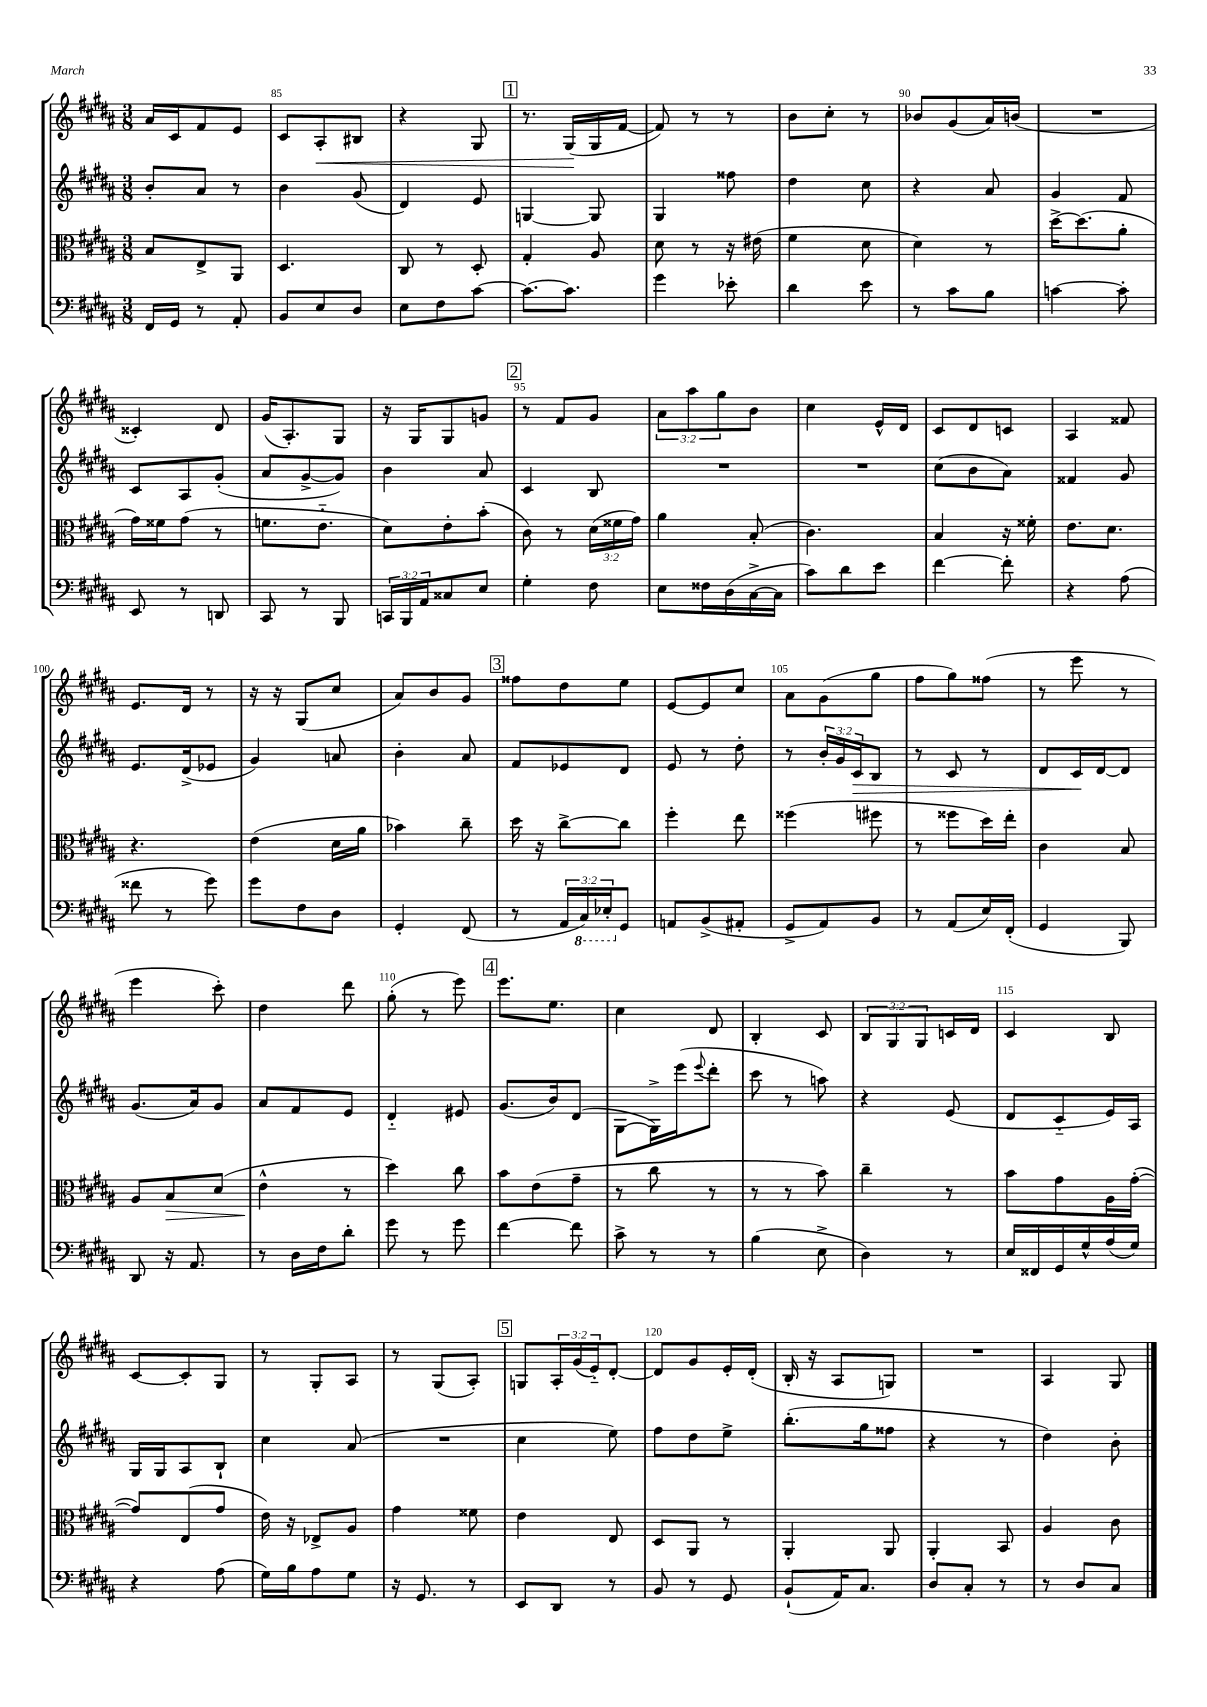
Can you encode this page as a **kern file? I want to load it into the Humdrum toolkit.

**kern	**kern	**kern	**kern
*staff4	*staff3	*staff2	*staff1
*clefF4	*clefC3	*clefG2	*clefG2
*k[f#c#g#d#a#]	*k[f#c#g#d#a#]	*k[f#c#g#d#a#]	*k[f#c#g#d#a#]
*M3/8	*M3/8	*M3/8	*M3/8
16FF#/LL	8B/L	8b'/L	16a#/LL
16GG#/JJ	.	.	16c#/J
8r	8E^/	8a#/J	8f#/
8AA#'/	8AA#/J	8r	8e/J
=	=	=	=
8BB/L	4.D#/	4b\	8c#/L
8E/	.	.	8A#'/
8D#/J	.	(8g#/	8B#/J
=	=	=	=
8E\L	8C#/	4d#/)	4r
8F#\	8r	.	.
[8c#\J	8D#'/	8e/	8G#/
=	=	=	=
8.c#\_L	4G#'/	[4G/	8.r
8.c#\]J	.	.	(16G#/LL
.	8A#/	8G/]	16G#/
.	.	.	[16f#/JJ
=	=	=	=
4g#\	8d#\	4G#/	8f#/])
.	8r	.	8r
8e-'\	16r	8ff##\	8r
.	(16e#\	.	.
=	=	=	=
4d#\	4f#\	4dd#\	8b\L
.	.	.	8cc#'\J
8e\	8d#\	8cc#\	8r
=	=	=	=
8r	4d#\)	4r	8b-/L
8c#\L	.	.	(8g#/
8B\J	8r	8a#/	16a#/L)
.	.	.	(16b/JJ
=	=	=	=
[4c\	[16dd#^\LK	4g#/	4.r
.	(8.dd#\]	.	.
8c'\]	8a#'\J	8f#/	.
=	=	=	=
8EE/	16g#\LL)	8c#/L	4c##'/)
.	16f##\J	.	.
8r	(8g#\J	8A#/	.
8DD/	8r	(8g#'/J	8d#/
=	=	=	=
8CC#/	8.f\L	8a#/L	(16g#/LK
.	.	.	8.A#'/)
8r	.	[8g#^/	.
.	8.e'~\J	.	.
8BBB/	.	8g#/]J)	8G#/J
=	=	=	=
24CC/LL	8d#\L)	4b\	16r
24BBB/	.	.	.
.	.	.	16G#/LK
24AA#/J	.	.	.
8C##/	8e'\	.	8G#/
8E/J	(8b'\J	8a#/	8g/J
=	=	=	=
4G#'\	8c#\)	4c#/	8r
.	8r	.	8f#/L
8F#\	(24d#\LL	8B/	8g#/J
.	24f##\	.	.
.	24g#\JJ)	.	.
=	=	=	=
8E\L	4a#\	4.r	12a#\L
.	.	.	12aa#\
16F##\L	.	.	.
.	.	.	12gg#\
(16D#\	.	.	.
[16C#^\	(8B'/	.	8b\J
16C#\]JJ	.	.	.
=	=	=	=
8c#\L)	4.c#\)	4.r	4cc#\
8d#\	.	.	.
8e\J	.	.	16e^^/LL
.	.	.	16d#/JJ
=	=	=	=
[4f#\	4B/	(8cc#\L	8c#/L
.	.	8b\	8d#/
8f#'\]	16r	8a#\J)	8c/J
.	16f##'\	.	.
=	=	=	=
4r	8.e\L	4f##/	4A#/
.	8.d#\J	.	.
(8A#\	.	8g#/	8f##/
=	=	=	=
8f##\	4.r	8.e/L	8.e/L
8r	.	.	.
.	.	(16d#^/k	16d#/Jk
8g#\)	.	8e-/J	8r
=	=	=	=
8g#\L	(4e\	4g#/)	16r
.	.	.	16r
8F#\	.	.	(8G#/L
8D#\J	16d#\LL	8a/	8cc#/J
.	16a#\JJ	.	.
=	=	=	=
4GG#'/	4b-\)	4b'\	8a#/L)
.	.	.	8b/
(8FF#/	8cc#~\	8a#/	8g#/J
=	=	=	=
8r	16dd#\	8f#/L	8ff##\L
.	16r	.	.
24AA#/LL	[8cc#^\L	8e-/	8dd#\
24CC#/)	.	.	.
24EE-'/J	.	.	.
8GG#/J	8cc#\]J	8d#/J	8ee\J
=	=	=	=
8AA/L	4ff#'\	8e/	[8e/L
(8BB^/	.	8r	8e/]
8AA#'/J	8ee\	8dd#'\	8cc#/J
=	=	=	=
8GG#^/L	(4ff##\	8r	8a#\L
8AA#/)	.	24b'/LL	(8g#\
.	.	24g#/	.
.	.	24c#/J	.
8BB/J	8ff#\	8B/J	8gg#\J
=	=	=	=
8r	8r	8r	8ff#\L
(8AA#/L	8ff##\L	8c#/	8gg#\)
16E/L)	16dd#\L)	8r	(8ff##\J
(16FF#'/JJ	16ee'\JJ	.	.
=	=	=	=
4GG#/	4c#\	8d#/L	8r
.	.	16c#/L	8eee\
.	.	[16d#/J	.
8BBB/)	8B/	8d#/]J	8r
=	=	=	=
8DD#/	8A#/L	(8.g#/L	4eee\
16r	8B/	.	.
8.AA#/	.	16a#/k)	.
.	(8d#/J	8g#/J	8ccc#'\)
=	=	=	=
8r	4e^^\	8a#/L	4dd#\
16D#\LL	.	8f#/	.
16F#\J	.	.	.
8d#'\J	8r	8e/J	8ddd#\
=	=	=	=
8g#\	4dd#\)	4d#'~/	(8gg#'\
8r	.	.	8r
8g#\	8cc#\	8e#/	8eee\)
=	=	=	=
[4f#\	8b\L	(8.g#/L	8.eee\L
.	(8e\	.	.
.	.	16b/k)	8.ee\J
8f#\]	8g#~\J	(8d#/J	.
=	=	=	=
8c#^\	8r	[8G#\L	4cc#\
8r	8cc#\	16G#^\]L)	.
.	.	(16eee\J	.
.	.	8qqeee/	.
8r	8r	8ddd#'\J	8d#/
=	=	=	=
(4B\	8r	8ccc#\	4B'/
.	8r	8r	.
8E^\	8b\)	8aa\)	8c#/
=	=	=	=
4D#\)	4cc#~\	4r	12B/L
.	.	.	12G#/
.	.	.	12G#/
8r	8r	(8e/	16c/L
.	.	.	16d#/JJ
=	=	=	=
16E/LL	8b\L	8d#/L	4c#/
16FF##/	.	.	.
16GG#/	8g#\	8c#'~/	.
16G#^^/	.	.	.
(16A#/	16A#\L	16e/L)	8B/
16G#/JJ)	([16g#'\JJ	16A#/JJ	.
=	=	=	=
4r	8g#/]L)	16G#/LL	[8c#/L
.	.	16G#/J	.
.	(8E/	8A#/	8c#'/]
(8A#\	8g#/J	8B`/J	8G#/J
=	=	=	=
16G#\LL)	16e\)	4cc#\	8r
16B\J	16r	.	.
8A#\	8E-^/L	.	8G#'/L
8G#\J	8A#/J	(8a#/	8A#/J
=	=	=	=
16r	4g#\	4.r	8r
8.GG#/	.	.	.
.	.	.	(8G#/L
8r	8f##\	.	8A#'/J)
=	=	=	=
8EE/L	4e\	4cc#\	8G/L
8DD#/J	.	.	24A#'/L
.	.	.	(24g#/
.	.	.	24e'~/J)
8r	8E/	8ee\)	[8d#'/J
=	=	=	=
8BB/	8D#/L	8ff#\L	8d#/]L
8r	8AA#/J	8dd#\	8g#/
8GG#/	8r	8ee^\J	16e'/L
.	.	.	(16d#'/JJ
=	=	=	=
(8BB`/L	4AA#'/	(8.bb'\L	16B'/
.	.	.	16r
16AA#/K)	.	.	8A#/L
8.C#/J	.	16gg#\k	.
.	8AA#/	8ff##\J	8G/J)
=	=	=	=
8D#/L	4AA#'/	4r	4.r
8C#'/J	.	.	.
8r	8BB/	8r	.
=	=	=	=
8r	4A#/	4dd#\)	4A#/
8D#/L	.	.	.
8C#/J	8c#\	8b'\	8G#/
==	==	==	==
*-	*-	*-	*-
